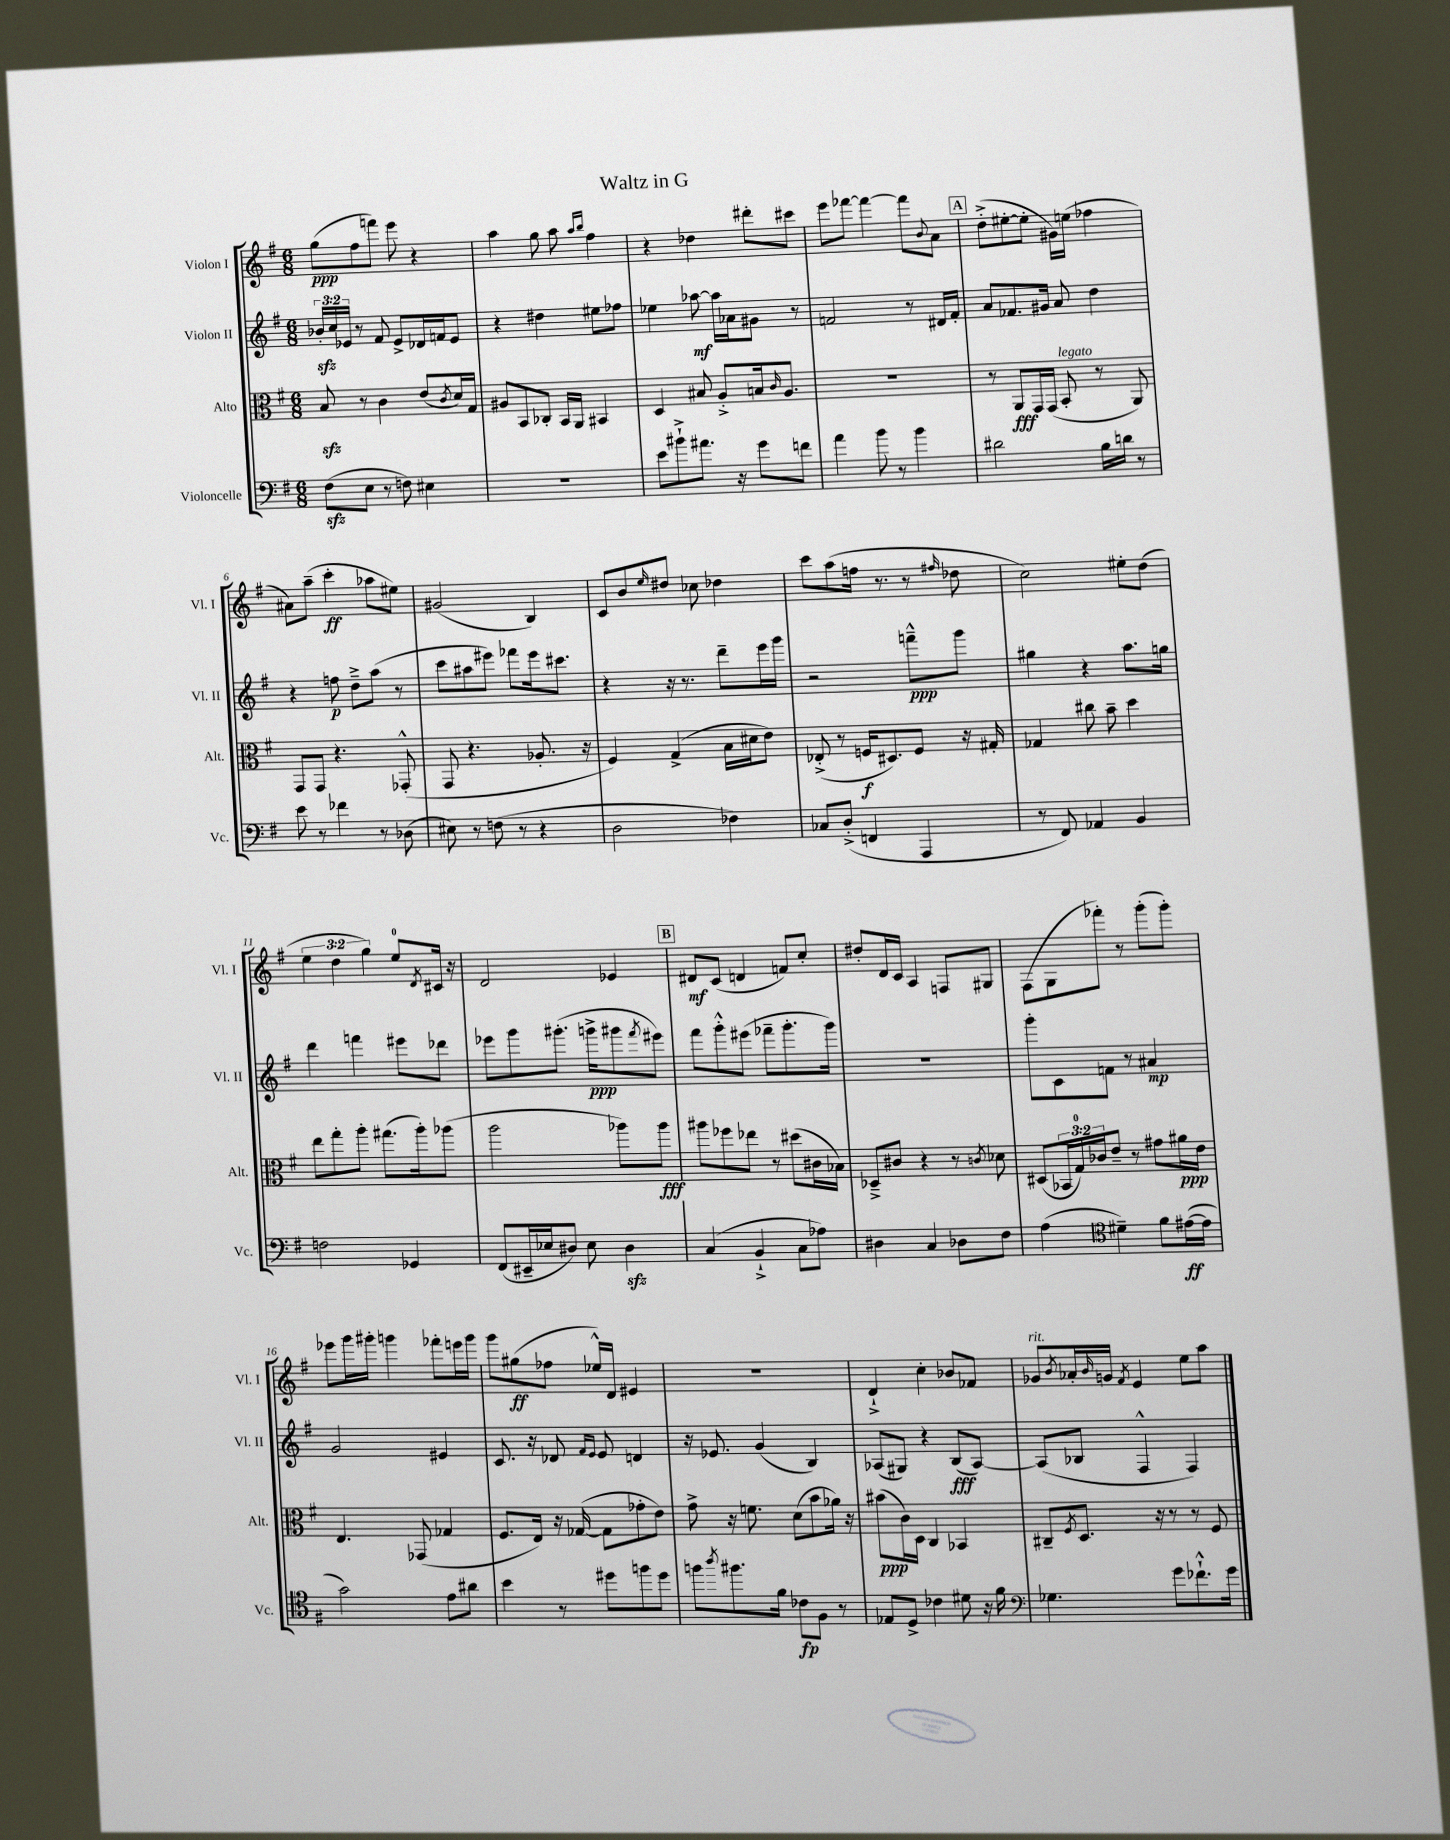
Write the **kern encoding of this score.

**kern	**kern	**kern	**kern
*staff4	*staff3	*staff2	*staff1
*clefF4	*clefC3	*clefG2	*clefG2
*k[f#]	*k[f#]	*k[f#]	*k[f#]
*M6/8	*M6/8	*M6/8	*M6/8
(8F#	8B	24b-'	(8gg
.	.	24cc	.
.	.	24e-	.
8E	8r	8r	8ff#
8r	4c	8f#	8fff)
8F)	.	8e-^	8eee
4E#	(8e	16d-	4r
.	.	16f	.
.	8qc	.	.
.	16d)	8e-	.
.	16G	.	.
=	=	=	=
2.r	8A#	4r	4aa
.	8BB	.	.
.	8C-'	4dd#	8gg
.	16BB	.	8aa
.	16AA	.	.
.	.	.	16qqaa
.	.	.	16qqbb
.	4BB#	8ee#	4ff#
.	.	8ff-	.
=	=	=	=
8e	4D	4ee-	4r
8b#`^	.	.	.
8.a#	8B#	[8aa-	4dd-
.	8A'^	16aa-]	.
16r	.	16a-	.
8g	16B	8g#	8ddd#'
.	16qqc	.	.
.	8.A	.	.
8f	.	8r	8ccc#
=	=	=	=
4a	2.r	2f	8eee
.	.	.	[8fff-
8b	.	.	4fff-_
8r	.	.	.
4b	.	8r	8fff-]
.	.	.	8qqb
.	.	16d#	8a
.	.	16f'	.
=	=	=	=
2d#	8r	8a	(8dd'^
.	8AA	8.f-	[8ee#'
.	16GG	.	8ee#']
.	(16GG	16g#	.
.	8BB'	8a	16g#)
.	.	.	(16ee
16B	8r	4dd	4ff-
16d	.	.	.
8r	8AA)	.	.
=	=	=	=
8e	8GG	4r	8a#)
8r	8GG	.	(8aa~
4f-	4.r	8ff	4ccc'
.	.	8dd~^	.
8r	.	(8aa	8aa-
(8D-	(8GG-'^^	8r	8ee#)
=	=	=	=
8E#)	8GG	8ccc	(2g#
8r	4.r	8aa#	.
(8F	.	8eee#)	.
8r	.	8fff-	.
4r	8.A-'	16eee#	4B)
.	.	8.ccc#	.
.	16r	.	.
=	=	=	=
2D	4F#)	4r	8c
.	.	.	8b
.	.	.	16qqee
.	(4G^	16r	8dd#
.	.	8.r	.
.	.	.	8cc-
4F-)	16B	8ddd~	4dd-
.	16d#	.	.
.	8e)	16eee	.
.	.	16ggg	.
=	=	=	=
8C-	(8E-'^	2r	8ccc
(8D'^	8r	.	(8aa
4FF	16F	.	16ff
.	8.D#)	.	8.r
4AAA	8F	8fff~^^	8r
.	.	.	16qqff#
.	16r	8ggg	8dd-
.	16G#'	.	.
=	=	=	=
8r	4G-	4gg#	2cc)
8FF#)	.	.	.
4AA-	8cc#	4r	.
.	8b~	.	.
4BB	4dd	8.aa	8ee#'
.	.	.	(8dd
.	.	16gg	.
=	=	=	=
2F	8ee	4ddd	6ee
.	8gg'	.	.
.	.	.	6dd
.	8aa'	4fff	.
.	.	.	6gg)
.	(8.gg#	.	.
4GG-	.	8eee#	8ee
.	16aa')	.	.
.	.	.	8qd
.	(8aa-	8ddd-	16c#
.	.	.	16r
=	=	=	=
(8FF#	2aa	8eee-	2d
16EE#~	.	8ggg	.
16E-	.	.	.
8D#)	.	(8.ggg#'	.
8E-	.	.	.
.	.	16ggg^	.
4D#	8aa-)	8ggg#	4e-
.	.	8qfff#	.
.	8aa-	8eee#)	.
=	=	=	=
(4C	8aa#	8fff#	8d#
.	8ff-	8ggg'^^	(8c
4BB`^	8ee-	(8eee#	4d
.	8r	8fff-~	.
8C	(8dd#	8.ggg'	8f)
8A-)	16c#	.	8cc'
.	16B-)	16ggg)	.
=	=	=	=
4D#	8D-~^	2.r	8dd#'
.	8c#	.	16d
.	.	.	16c
4C	4r	.	4A
8D-	8r	.	8F
.	8qc	.	.
8F#	8d-	.	8G#
=	=	=	=
(4A	(8D#	8ggg'	(8F#
.	24BB-	8c	8G
.	24G)	.	.
.	24c-	.	.
*clefC4	*	*	*
4d#~)	8e~	8f	8fff-')
.	8r	8r	8r
8f#	8g#	4a#	(8ggg'
([16e#	16a#	.	8ggg')
16e#]	16e	.	.
=	=	=	=
2g)	4.E	2g	8eee-
.	.	.	16ggg
.	.	.	16ggg#'
.	.	.	4ggg
.	(8GG-	.	.
8e	4G-	4e#	8fff-'
8a#	.	.	16eee
.	.	.	16ggg
=	=	=	=
4b	8.F#	8.c	8ggg
.	.	.	(8gg#
.	16E)	16r	.
8r	16r	8d-	8ff-
.	([16G-	.	.
.	.	16qqf#	.
.	.	16qqe	.
8dd#	8G-]	8e	16ee-^^)
.	.	.	16d
8ff	8g-'	4d	4e#
8dd#	8e)	.	.
=	=	=	=
8ff	8g^	16r	2.r
.	.	8.e-	.
8qaa	.	.	.
8.ff#	16r	.	.
.	8.f	.	.
.	.	(4g	.
16f#	.	.	.
8c-	(8d	.	.
8F#	8b	4B)	.
8r	16a-)	.	.
.	16r	.	.
=	=	=	=
8E-	(8b#	(8A-	4d`^
8D^	16c)	8G#)	.
.	16D	.	.
4c-	4C	4r	4cc'
8d#	4BB-	(8B	8b-
16r	.	[8A-)	8f-
16f#	.	.	.
=	=	=	=
*clefF4	*	*	*
4.G-	8C#~	(8A-]	8g-
.	8qF#	.	8qb
.	8.D	8B-	16a-'
.	.	.	16qqb
.	.	.	16g
.	.	.	8qf#
.	.	4F#^^	4e
.	16r	.	.
8g	8r	.	.
8.f-`^^	8r	4F#)	8ee
.	8F#	.	8aa
16g	.	.	.
==	==	==	==
*-	*-	*-	*-
